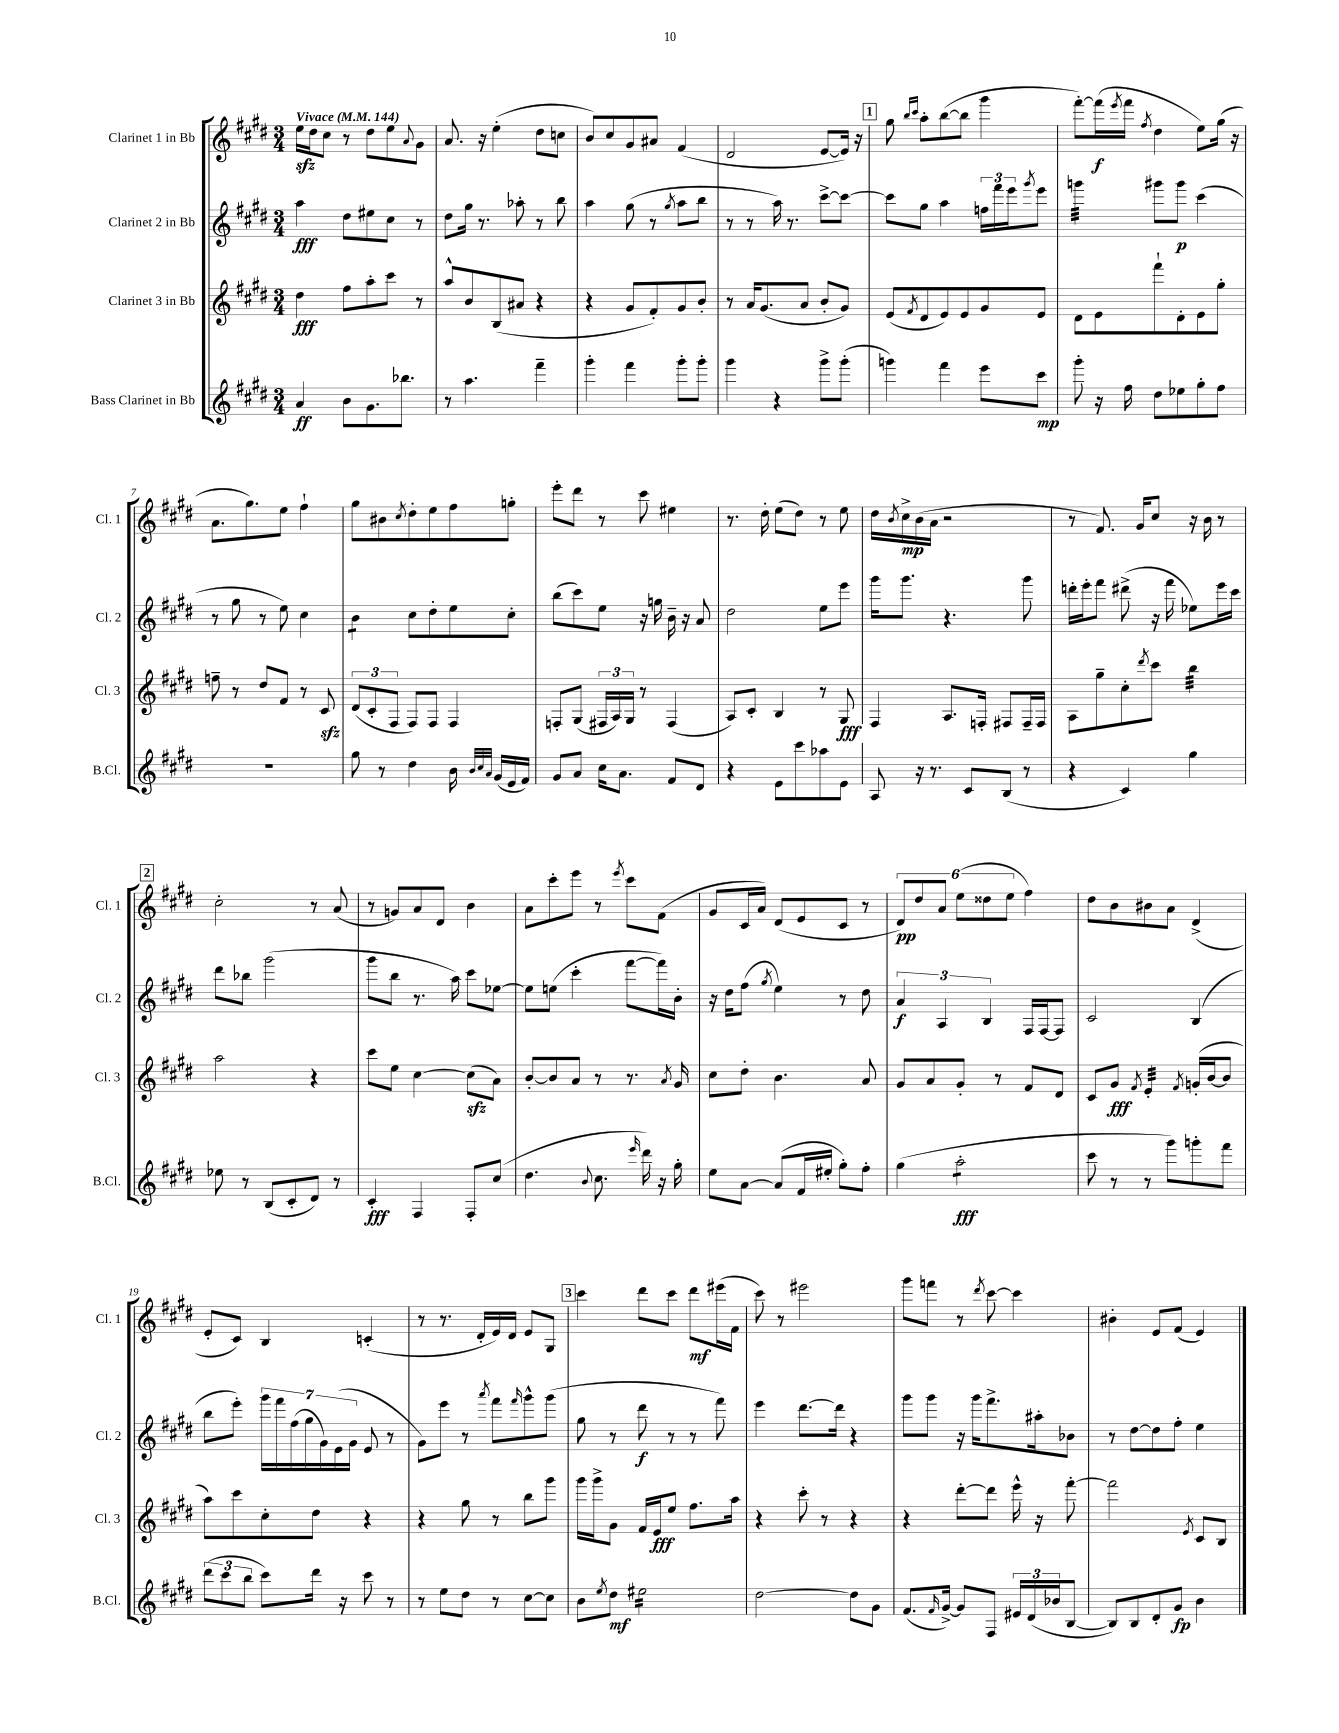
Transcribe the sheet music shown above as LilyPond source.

<<
\new StaffGroup <<
\new Staff = "s0" \with { instrumentName = "Clarinet 1 in Bb" shortInstrumentName = "Cl. 1" } {
    \clef treble \key e \major \numericTimeSignature \time 3/4 \tempo "Vivace" 4 = 144
    e''16\sfz dis''16 cis''8 r8 dis''8 e''8 \appoggiatura { a'8 } gis'8 |
    a'8. r16 e''4-.( dis''8 c''8 |
    b'8) cis''8 gis'8 ais'8 fis'4( |
    dis'2 e'8~ e'16) r16 |
    \mark \markup { \box "1" } gis''8 \grace { b''16 cis'''16 } a''8-. b''8~( b''8 gis'''4 |
    fis'''8~-.) fis'''16\f( \acciaccatura { e'''8 } fis'''16 \acciaccatura { fis''8 } dis''4 e''8) gis''16( r16 |
    a'8. gis''8.) e''8 fis''4-! |
    gis''8 bis'8 \acciaccatura { cis''8 } dis''8-. e''8 fis''8 g''8-. |
    e'''8-. dis'''8 r8 cis'''8 eis''4 |
    r8. dis''16-. e''8( dis''8) r8 e''8 |
    dis''16 \acciaccatura { b'8 } cis''16->\mp b'16( a'16 r2 |
    r8 fis'8.) gis'16 cis''8 r16 b'16 r8 |
    \mark \markup { \box "2" } cis''2-. r8 a'8( |
    r8 g'8) a'8 dis'8 b'4 |
    a'8 cis'''8-. e'''8 r8 \acciaccatura { e'''8 } cis'''8 fis'8( |
    gis'8 cis'16 a'16) dis'8( e'8 cis'8 r8 |
    \tuplet 6/4 { dis'8\pp) dis''8 a'8 e''8( disis''8 e''8 } fis''4) |
    dis''8 b'8 bis'8 a'8 dis'4->( |
    e'8-. cis'8) b4 c'4-.( |
    r8 r8. dis'16-. e'16) dis'16 e'8 gis8 |
    \mark \markup { \box "3" } cis'''4 dis'''8 cis'''8 dis'''8\mf eis'''16( fis'16 |
    cis'''8) r8 eis'''2 |
    gis'''8 f'''8 r8 \acciaccatura { dis'''8 } cis'''8~ cis'''4 |
    bis'4-. e'8 fis'8( e'4) \bar "|." |
}
\new Staff = "s1" \with { instrumentName = "Clarinet 2 in Bb" shortInstrumentName = "Cl. 2" } {
    \clef treble \key e \major \numericTimeSignature \time 3/4
    a''4\fff dis''8 eis''8 cis''8 r8 |
    dis''8 gis''16 r8. aes''8-. r8 b''8 |
    a''4 gis''8( r8 \acciaccatura { gis''8 } a''8 b''8 |
    r8 r8 a''16) r8. cis'''8~-> cis'''8~ |
    \mark \markup { \box "1" } cis'''8 gis''8 a''4 \tuplet 3/2 { f''16 fis'''16 e'''16 } \acciaccatura { gis'''8 } e'''8 |
    g'''4:32 gis'''8 gis'''8\p cis'''4( |
    r8 gis''8 r8 e''8) cis''4 |
    b'4:8 cis''8 dis''8-. e''8 cis''8-. |
    b''8( cis'''8) e''8 r16 g''16 b'16-- r16 a'8 |
    dis''2 e''8 e'''8 |
    gis'''16 gis'''8. r4. gis'''8 |
    d'''16-. e'''16-. fis'''8 dis'''8->( r16 fis'''16 ees''8) e'''16 cis'''16 |
    \mark \markup { \box "2" } dis'''8 bes''8 gis'''2( |
    gis'''8 b''8 r8. a''16) cis'''8 ees''8~ |
    ees''8 e''8( cis'''4-. fis'''8~ fis'''16) b'16-. |
    r16 dis''16 fis''8( \acciaccatura { gis''8 } e''4) r8 dis''8 |
    \tuplet 3/2 { a'4\f a4 b4 } fis16 fis16~ fis8 |
    cis'2 b4( |
    b''8 e'''8-.) \tuplet 7/4 { gis'''16 fis'''16 fis''16( gis''16 gis'16) e'16( gis'16 } e'8 r8 |
    gis'8) e'''8 r8 \acciaccatura { a'''8 } fis'''8 \grace { fis'''16 } gis'''8-^ gis'''8( |
    \mark \markup { \box "3" } gis''8 r8 dis'''8\f r8 r8 fis'''8) |
    e'''4 dis'''8.~ dis'''16 r4 |
    gis'''8 gis'''8 r16 gis'''16 fis'''8.-> ais''16-. bes'8 |
    r8 dis''8~ dis''8 fis''8-. e''4 \bar "|." |
}
\new Staff = "s2" \with { instrumentName = "Clarinet 3 in Bb" shortInstrumentName = "Cl. 3" } {
    \clef treble \key e \major \numericTimeSignature \time 3/4
    dis''4\fff fis''8 a''8-. cis'''8 r8 |
    a''8-^ b'8 b8( ais'8 r4 |
    r4 gis'8 fis'8-.) gis'8 b'8-. |
    r8 a'16 gis'8.( a'8 b'8-. gis'8) |
    \mark \markup { \box "1" } e'8( \acciaccatura { fis'8 } dis'8 e'8) e'8 gis'8 e'8 |
    dis'8 e'8 fis'''8-! dis'8-. e'8 gis''8-. |
    f''8-- r8 dis''8 fis'8 r8 cis'8\sfz |
    \tuplet 3/2 { dis'8( cis'8-. fis8 } fis8) fis8 fis4 |
    f8-. gis8( \tuplet 3/2 { fis16 a16) gis16 } r8 fis4( |
    a8) cis'8-. b4 r8 gis8\fff |
    fis4 a8. f16-. fis8 fis16-- fis16 |
    a8 gis''8-- cis''8-. \acciaccatura { dis'''8 } cis'''8 b''4:32 |
    \mark \markup { \box "2" } a''2 r4 |
    cis'''8 e''8 cis''4~ cis''8\sfz( a'8) |
    b'8~-. b'8 a'8 r8 r8. \acciaccatura { a'8 } gis'16 |
    cis''8 dis''8-. b'4. a'8 |
    gis'8 a'8 gis'8-. r8 fis'8 dis'8 |
    cis'8 gis'8\fff \acciaccatura { fis'8 } e'4:32-. \acciaccatura { fis'8 } g'16-.( b'16~ b'8 |
    a''8) cis'''8 cis''8-. dis''8 r4 |
    r4 gis''8 r8 b''8 gis'''8 |
    \mark \markup { \box "3" } gis'''16 gis'''16-> gis'8 fis'16 e'16\fff e''8 fis''8. a''16 |
    r4 cis'''8-. r8 r4 |
    r4 dis'''8~-. dis'''8 e'''16-^ r16 fis'''8~-. |
    fis'''2 \acciaccatura { e'8 } cis'8 b8 \bar "|." |
}
\new Staff = "s3" \with { instrumentName = "Bass Clarinet in Bb" shortInstrumentName = "B.Cl." } {
    \clef treble \key e \major \numericTimeSignature \time 3/4
    a'4\ff b'8 gis'8. bes''8. |
    r8 a''4. fis'''4-- |
    gis'''4-. fis'''4 gis'''8-. gis'''8-. |
    gis'''4 r4 gis'''8-> gis'''8-.( |
    \mark \markup { \box "1" } g'''4) fis'''4 e'''8 cis'''8\mp |
    gis'''8-. r16 fis''16 dis''8 ees''8 gis''8-. fis''8 |
    R2. |
    gis''8 r8 dis''4 b'16 \grace { b'32 cis''32 a'32 } gis'16( e'16 fis'16) |
    gis'8 a'8 cis''16 a'8. fis'8 dis'8 |
    r4 e'8 cis'''8 aes''8 e'8 |
    a8 r16 r8. cis'8 b8( r8 |
    r4 cis'4) gis''4 |
    \mark \markup { \box "2" } ees''8 r8 b8( cis'8-. dis'8) r8 |
    cis'4-.\fff fis4 fis8-. cis''8( |
    dis''4. \appoggiatura { b'8 } cis''8. \grace { e'''16 } dis'''16) r16 gis''16-. |
    e''8 a'8~ a'8( fis'16 eis''16-. gis''8-.) fis''8-. |
    gis''4( a''2:8-.\fff |
    cis'''8 r8 r8 gis'''8) g'''8-. fis'''8 |
    \tuplet 3/2 { dis'''8( cis'''8 b''8 } cis'''8) dis'''16 r16 cis'''8 r8 |
    r8 e''8 dis''8 r8 cis''8~ cis''8 |
    \mark \markup { \box "3" } b'8 \acciaccatura { e''8 } dis''8\mf eis''2:16 |
    dis''2~ dis''8 gis'8 |
    fis'8.( \grace { fis'16 } gis'16~->) gis'8 fis8 \tuplet 3/2 { eis'16 dis'16( bes'16 } b8~ |
    b8) b8 dis'8-. gis'8\fp b'4 \bar "|." |
}
>>
>>
